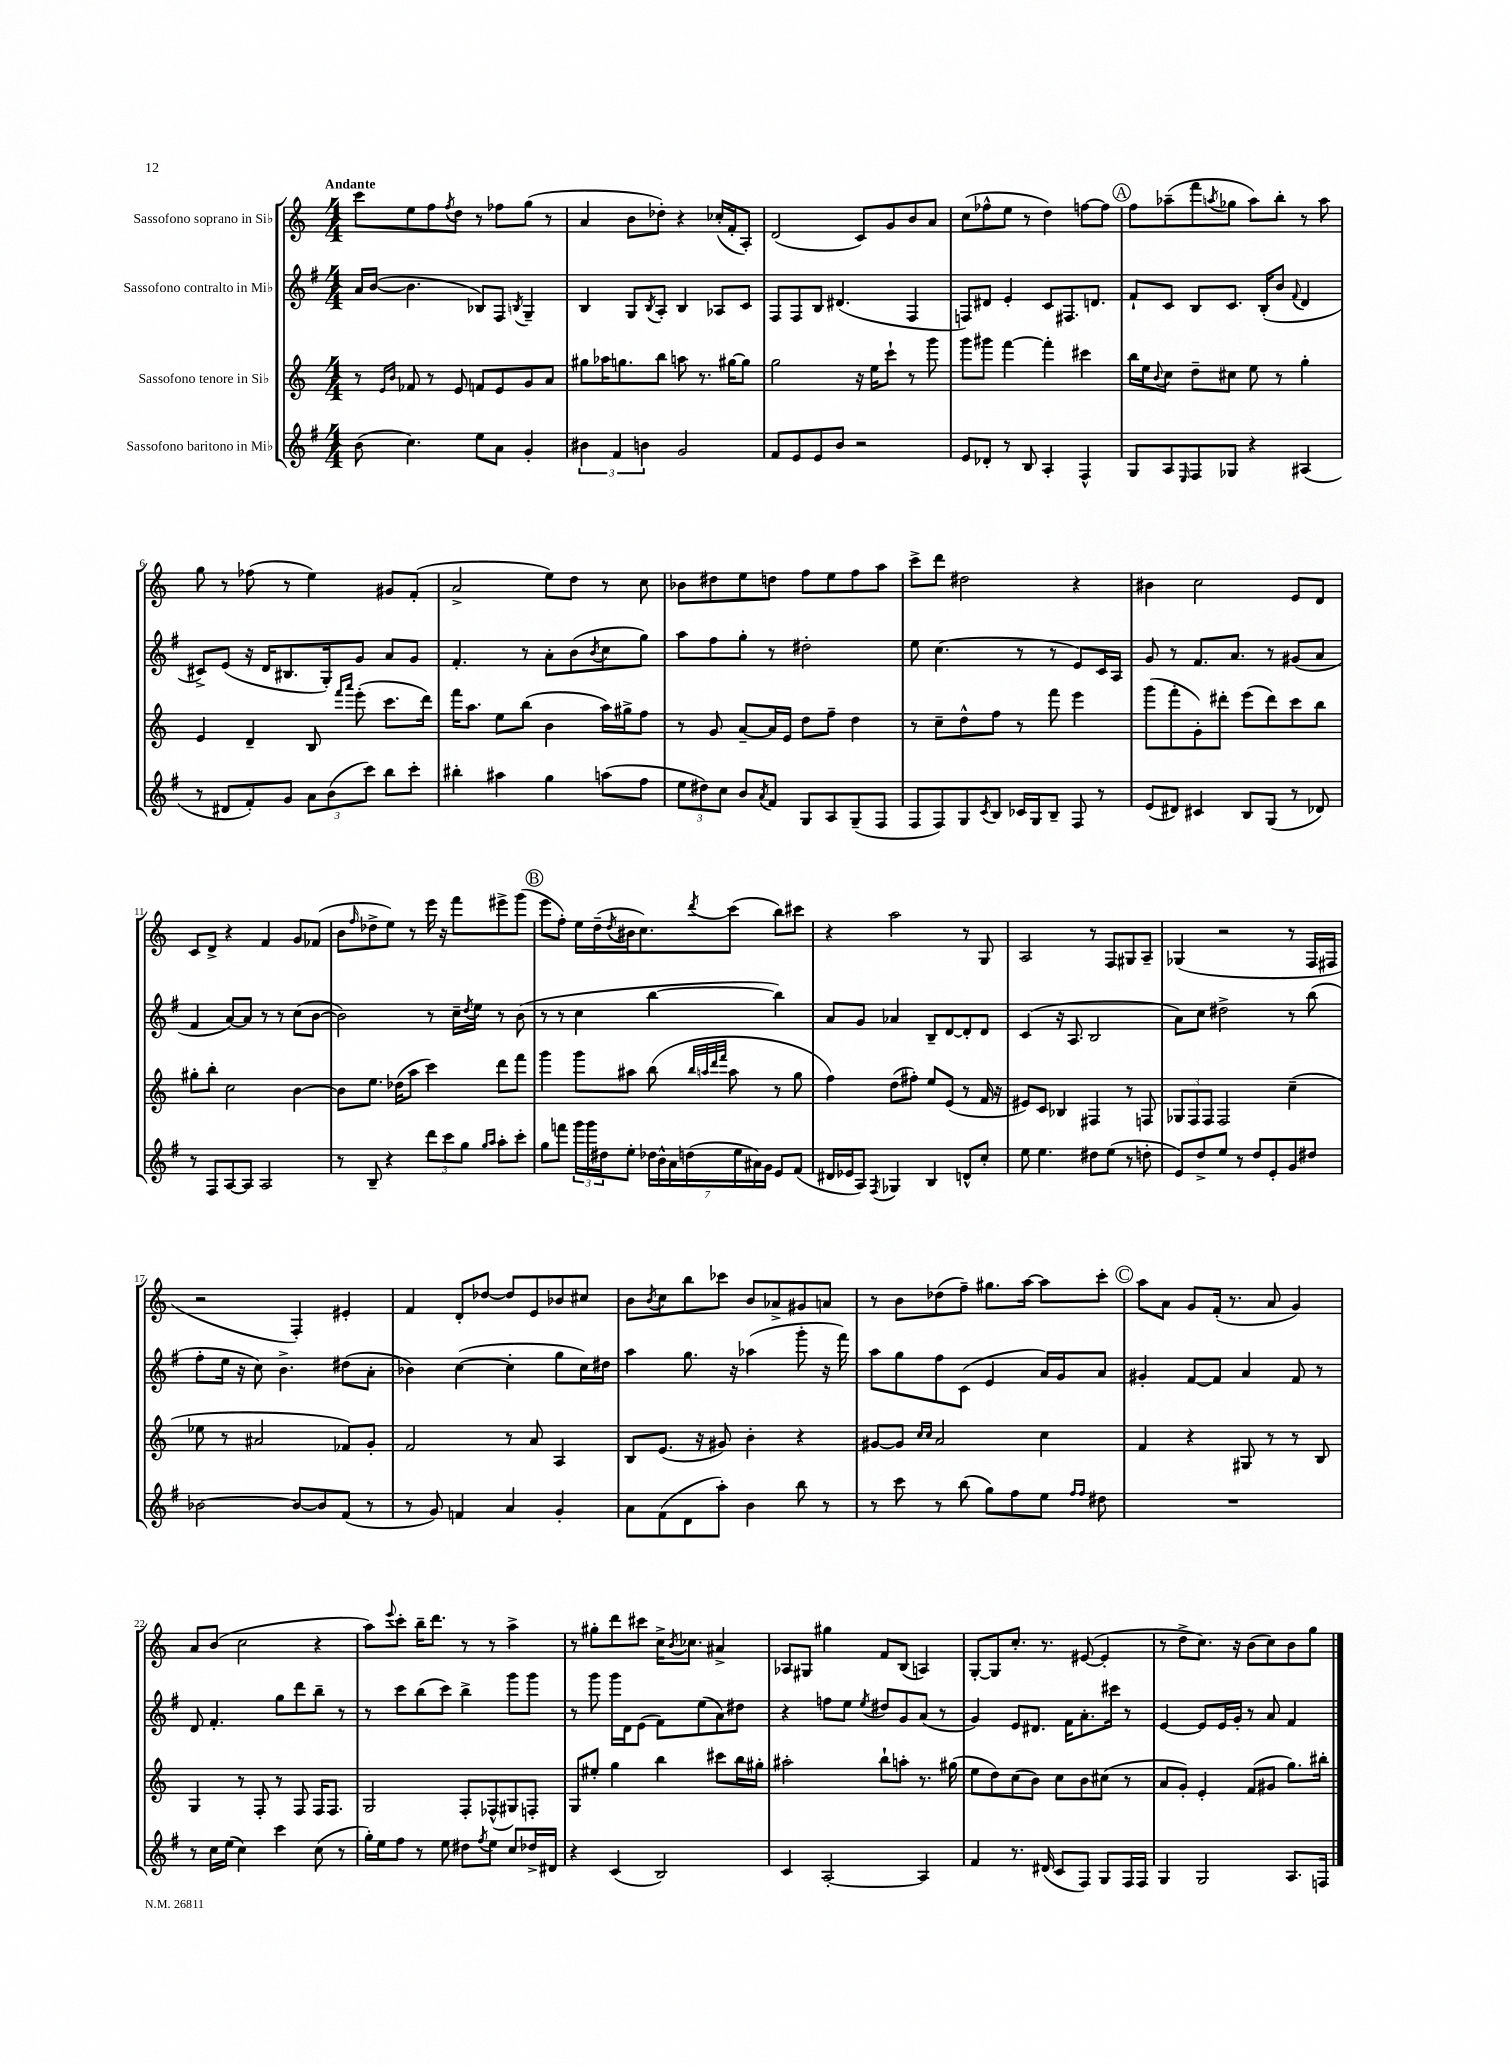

**kern	**kern	**kern	**kern
*staff4	*staff3	*staff2	*staff1
*clefG2	*clefG2	*clefG2	*clefG2
*k[f#]	*k[]	*k[f#]	*k[]
*M4/4	*M4/4	*M4/4	*M4/4
(8b	8r	16a	8ccc
.	.	([16b	.
.	16qqe	.	.
.	16qqb	.	.
4.cc)	8f-	4.b]	8ee
.	8r	.	8ff
.	.	.	8qff
.	8e	.	8dd
8ee	8f	8B-)	8r
8a	8e	8F#	8ff-
.	.	8qB	.
4g'	8g	4G~	(8gg
.	8a	.	8r
=	=	=	=
6b#	8gg#	4B	4a
.	16aa-	.	.
6f#	.	.	.
.	8.gg	.	.
.	.	8G	8b
6b	.	.	.
.	.	8qB	.
.	8bb	8A'	8dd-')
2g	8aa	4B	4r
.	8.r	.	.
.	.	8A-	(16cc-'
.	[16gg#	.	16f'
.	8gg#]	8c	8A')
=	=	=	=
8f#	2gg	8F#	(2d
8e	.	8F#	.
8e	.	8B	.
8b	.	(4.d#	.
2r	16r	.	8c)
.	16ee	.	.
.	8ccc`	.	8g
.	8r	4F#	8b
.	8ggg	.	8a
=	=	=	=
8e	8ggg	8F)	(8cc
8d-'	8ggg#	8d#	8ff-^^
8r	[4fff	4e'	8ee
8B	.	.	8r
4A'	4fff']	8c	4dd)
.	.	8.F#	.
4F#^^	4ccc#	.	[8ff
.	.	8.d	.
.	.	.	8ff]
=	=	=	=
8G	16bb	8f#`	8ff
.	16ee	.	.
.	8qqb	.	.
8A	8cc	8c	(8aa-~
16qqE	.	.	.
8F#	8dd~	8B	8fff
.	.	.	8qaa
8G-	8cc#	8.c	8gg-
4r	8ee	.	8aa)
.	.	(16B'	.
.	8r	8b	8bb'
.	.	8qqf#	.
(4A#	4gg'	4d	8r
.	.	.	8aa
=	=	=	=
8r	4e	8c#^)	8gg
8d#	.	(8e	8r
8f#')	4d~	16r	(8ff-
.	.	16d	.
8g	.	8.B#	8r
12a	8B	.	4ee)
.	.	16G')	.
(12b	.	.	.
.	16qqfff	.	.
.	16qqaaa	.	.
.	(8eee'	8g	.
12ccc)	.	.	.
8bb	8.ccc	8a	8g#
8ccc'	.	8g	(8f'
.	16ddd)	.	.
=	=	=	=
4bb#'	16fff	4.f#'	2a^
.	8.aa	.	.
4aa#	8ee	.	.
.	(8bb	8r	.
4gg	4b	8a'	8ee)
.	.	(8b	8dd
.	.	8qb	.
(8aa	16aa)	8cc	8r
.	16gg#^	.	.
8ff#	8ff	8gg)	8cc
=	=	=	=
12ee	8r	8aa	8b-
12dd#)	.	.	.
.	8g	8ff#	8dd#
12cc	.	.	.
8b	[8a~	8gg'	8ee
8qa	.	.	.
8f#	16a]	8r	8dd
.	16e	.	.
8G	8dd	2dd#'	8ff
8A	8ff~	.	8ee
(8G~	4dd	.	8ff
8F#	.	.	8aa
=	=	=	=
8F#	8r	8ee	8ccc^
8F#)	8cc~	(4.cc	8ddd
8G	8dd^^	.	2dd#
8qc	.	.	.
8B	8ff	.	.
16c-	8r	8r	.
16G	.	.	.
8B~	8fff	8r	.
8F#	4eee	8e)	4r
8r	.	16c	.
.	.	16A	.
=	=	=	=
(8e	(8ggg	8g	4b#
8d#)	8fff'	8r	.
4c#	8g')	8.f#	2cc
.	8ddd#'	.	.
.	.	8.a	.
8B	(8eee	.	.
(8G	8ddd#)	8r	.
8r	8ccc	(8g#	8e
8d-)	8bb	8a	8d
=	=	=	=
8r	8gg#'	4f#	8c
8F#	8bb'	.	8d^
[8A	2cc	[8a)	4r
8A]	.	8a]	.
2A	.	8r	4f
.	.	8r	.
.	[4b	(8cc	8g
.	.	[8b	(8f-
=	=	=	=
8r	8b]	2b])	8b
.	.	.	16qqff
8B~	8.ee	.	8dd-^
4r	.	.	8ee)
.	(16dd-	.	.
.	8aa	.	8r
12ddd	4ccc)	8r	16eee
.	.	.	16r
12ccc	.	.	.
.	.	16cc~	8fff
12gg	.	.	.
.	.	8qdd	.
.	.	16ee	.
16qqgg	.	.	.
16qqaa	.	.	.
8aa'	8ddd	8r	8eee#^
8ccc'	8fff	(8b	(8ggg
=	=	=	=
8gg	4ggg	8r	8eee
8fff	.	8r	8ff')
24ggg	8ggg	4cc	16ee
24ggg	.	.	.
.	.	.	(16dd~
24dd#	.	.	.
.	.	.	8qdd
8ee'	8aa#	.	16b#
.	.	.	8.cc)
28dd-	(8bb	[4bb	.
28b^^	.	.	.
28a	.	.	.
(28dd	.	.	.
.	32qqbb	.	.
.	32qqaa	.	.
.	32qqddd	.	.
.	32qqfff	.	8qddd
.	8aa	.	(8ccc
28ee	.	.	.
28a#)	.	.	.
28g	.	.	.
8e	8r	4bb])	8bb)
(8f#	8gg	.	8ccc#
=	=	=	=
16d#	4ff)	8a	4r
16e-	.	.	.
8A)	.	8g	.
8qF#	.	.	.
4G-	(8dd	4a-	2aa
.	8ff#')	.	.
4B	8ee	8B~	.
.	(8e	[8d	.
8d^^	8r	8d']	8r
8cc'	16f	8d	8G
.	16r	.	.
=	=	=	=
8ee	8e#)	(4c	2A
4.ee	8c	.	.
.	4B-	16r	.
.	.	8.A	.
8dd#	4F#	2B	8r
(8ee	.	.	8F
8r	8r	.	8G#
8dd'	8F	.	8A~
=	=	=	=
8e)	12G-	8a)	(4G-
.	12F	.	.
8dd^	.	8cc	.
.	12F	.	.
8ee	2F	2dd#^	2r
8r	.	.	.
8dd	.	.	.
8e'	.	.	.
8g	(4cc~	8r	8r
8dd#	.	(8bb	16F
.	.	.	16F#
=	=	=	=
[2b-	8ee-	8ff#'	2r
.	8r	16ee	.
.	.	16r	.
.	2a#	8cc)	.
.	.	4.b^	.
8b-_	.	.	4F')
8b-]	.	.	.
(8f#	8f-)	(8dd#	4e#'
8r	8g'	8a'	.
=	=	=	=
8r	2f	4b-)	4f
8g)	.	.	.
4f	.	([4cc	8d'
.	.	.	[8dd-
4a	8r	4cc']	8dd-]
.	8a	.	8e
4g'	4A	8gg	8b-
.	.	16cc)	8cc#
.	.	16dd#	.
=	=	=	=
8a	8B	4aa	8b
.	.	.	8qb
(8f#	(8.e	.	8cc
8d	.	8.gg	8bb
.	16r	.	.
8aa')	8g#)	.	8ccc-
.	.	16r	.
4b	4b'	(4aa-	8b
.	.	.	8a-^
8bb	4r	8ggg'	8g#
8r	.	16r	8a
.	.	16fff#)	.
=	=	=	=
8r	[8g#	8aa	8r
8ccc	8g#]	8gg	8b
.	16qqcc	.	.
.	16qqcc	.	.
8r	2a	8ff#	(8dd-
(8bb	.	(8c	8ff~)
8gg)	.	4e	8.gg#
8ff#	.	.	.
.	.	.	[16aa
8ee	4cc	16a)	8aa]
.	.	16g	.
16qqff#	.	.	.
16qqff#	.	.	.
8dd#	.	8a	8ccc'
=	=	=	=
1r	4f	4g#'	8aa
.	.	.	8a
.	4r	[8f#	8g
.	.	8f#]	(16f'
.	.	.	8.r
.	8G#	4a	.
.	8r	.	8a
.	8r	8f#	4g)
.	8B	8r	.
=	=	=	=
8r	4G	8d	8a
16cc	.	4.f#'	(8b
(16ee	.	.	.
4cc)	8r	.	2cc
.	8F'	.	.
4ccc	8r	8gg	.
.	8F	8ddd	.
(8cc	16F	8bb~	4r
.	8.F	.	.
8r	.	8r	.
=	=	=	=
16gg')	2G	8r	8aa)
16ee	.	.	.
.	.	.	8qqeee
8ff#	.	8ccc	8ccc'
8r	.	(8bb	16bb~
.	.	.	8.ddd
8ee	.	8ccc)	.
8dd#	8F'	4bb^	8r
8qff#	.	.	.
8ee	(8F-^^	.	8r
8cc	8G#)	8ggg	4aa^
16dd-^	8F'	8ggg	.
16d#	.	.	.
=	=	=	=
4r	8G	8r	8r
.	8ee#'	8ggg	8gg#'
(4c	4gg	16ggg	8ddd
.	.	16d	.
.	.	(8e	8ccc#
2B)	4bb	8f#)	16cc^
.	.	.	8qb
.	.	.	8.cc-
.	.	(8ee	.
.	8ccc#	8a)	4a#^
.	16bb	8dd#	.
.	16gg#'	.	.
=	=	=	=
4c	2aa#'	4r	8A-
.	.	.	8G#
[2A'	.	8ff	4gg#
.	.	8ee	.
.	.	8qee	.
.	8bb`	8dd#	8f
.	8aa'	8g	(8B
4A]	8.r	(8a	4A)
.	.	8r	.
.	(16gg#	.	.
=	=	=	=
4f#	8ee	4g)	[8G'
.	8dd)	.	8G]
8.r	(8cc	8e	8.cc'
.	8b)	8.d#	.
(16d#	.	.	8.r
8c	8cc	.	.
.	.	16f#	.
8F#)	8b	8.a'	([8e#
8G	(8cc#	.	4e#']
.	.	16ccc#	.
16F#	8r	8r	.
16F#	.	.	.
=	=	=	=
4G	8a	[4e	8r
.	8g')	.	8dd^
2G	4e'	8e]	8.cc)
.	.	16e	.
.	.	16g'	16r
.	(8f	8r	(8b
.	8g#	8a	8cc)
8.A	8.gg)	4f#	8b
.	.	.	8gg
16F	16bb#'	.	.
==	==	==	==
*-	*-	*-	*-
